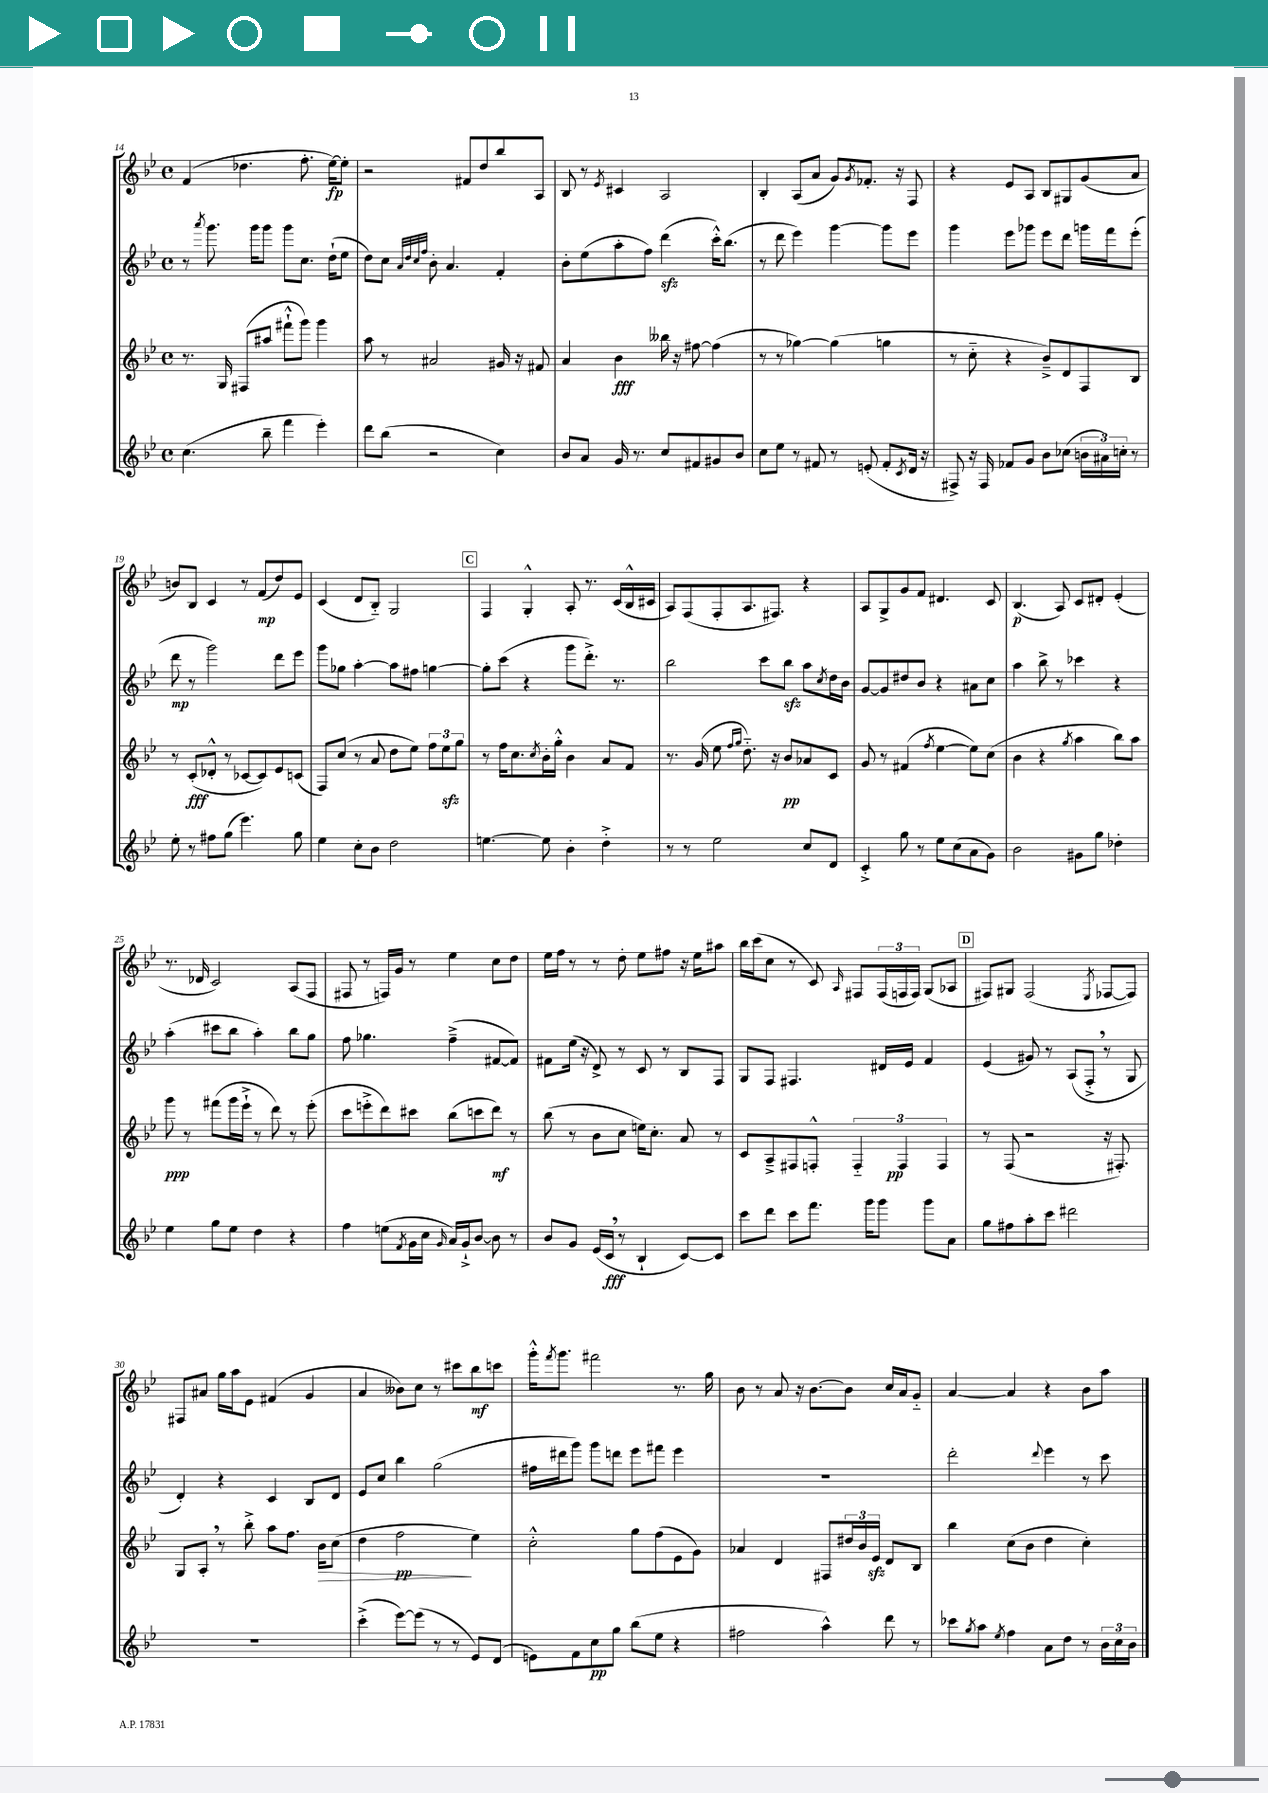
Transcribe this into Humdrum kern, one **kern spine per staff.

**kern	**kern	**kern	**kern
*staff4	*staff3	*staff2	*staff1
*clefG2	*clefG2	*clefG2	*clefG2
*k[b-e-]	*k[b-e-]	*k[b-e-]	*k[b-e-]
*M4/4	*M4/4	*M4/4	*M4/4
*met(c)	*met(c)	*met(c)	*met(c)
(4.cc\	8.r	8r	(4f/
.	.	8qaaa/	.
.	.	8.ggg\	.
.	16G/	.	.
.	(8F#/L	.	4.dd-\
.	.	16ggg\LK	.
8bb-~\	8aa#/J	8ggg\J	.
4fff\	8fff#`^^\L	8ggg\L	.
.	8ggg\J)	8.cc\J	8.ff'\
4eee-'\)	4ggg\	.	.
.	.	(16dd`\LK	[16ee-\LK)
.	.	8ee-\J	8ee-'\]J
=	=	=	=
8ddd\L	8aa\	8dd\L)	2r
(8bb-\J	8r	8cc\J	.
.	.	32qqa/LLL	.
.	.	32qqdd/	.
.	.	32qqcc/	.
.	.	32qqff/JJJ	.
2r	2a#/	8b-'\	.
.	.	4.a/	.
.	.	.	8f#/L
.	.	.	8dd/
4cc\)	16g#/	4f'/	8bb-/
.	16r	.	.
.	8f#/	.	8A/J
=	=	=	=
8b-/L	4a/	8b-'\L	8B-/
8a/J	.	(8ee-\	8r
.	.	.	8qe-/
16g/	4b-\	8aa'\	4c#/
8.r	.	.	.
.	.	8ff\J)	.
8cc/L	16bb--\	(4ddd\	2A/
.	16r	.	.
8f#/	[8ff#\	.	.
8g#/	(4ff#\]	16ccc'^^\LK)	.
.	.	(8.bb-\J	.
8b-/J	.	.	.
=	=	=	=
8cc\L	8r	8r	4B-'/
8ee-\J	8r	8ddd\	.
8r	[4gg-\)	4eee-\)	(8A/L
8f#/	.	.	8a/J
8r	(4gg-\]	[4ggg\	8g/L)
.	.	.	8qg/
(8e'/	.	.	8.f-'/J
8f#'/L	4gg\	8ggg\]L	.
.	.	.	16r
8qc/	.	.	.
16d/Jk	.	8eee-\J	8F/
16r	.	.	.
=	=	=	=
8F#^/)	8r	4ggg\	4r
16r	8cc'~\	.	.
16F#/	.	.	.
8f-/L	4r	8eee-\L	8e-/L
8g/J	.	8ggg-\J	8A/J
8b-\L	8b-~^/L)	8eee-\L	8B-/L
(8cc-\J	8d/	8ddd\J	8G#/
24b\LL	8F/	16ggg\LL	(8g/
24a#\)	.	.	.
.	.	16fff\J	.
24cc'\JJ	.	.	.
8r	8B-/J	(8eee-'\J	8a/J
=	=	=	=
8ee-'\	8r	8ddd\	8b/L)
8r	(8c'/L	8r	8B-/J
8ff#\L	8d-'^^/J	2ggg\)	4c/
(8gg\J	8r	.	.
4.eee-\)	[8c-/L	.	8r
.	8c-/])	.	(8f/L
.	8e-/	8ddd\L	8dd/)
8gg\	(8c/J	8eee-\J	8e-/J
=	=	=	=
4ee-\	8F/L)	8ggg\L	(4c/
.	(8cc/J	8gg-\J	.
8cc'\L	8r	[4aa'\	8d/L
8b-\J	8a/	.	8B-'~/J)
2dd\	8dd\L	8aa\]L	2G/
.	8ee-\J)	8ff#\J	.
.	12ff\L	[4gg\	.
.	12ee-\	.	.
.	12gg\J	.	.
=	=	=	=
[4.ee\	8r	8gg'\]L	4F/
.	16ff\LK	(8ccc\J	.
.	8.cc\	.	.
.	.	4r	4G'^^/
.	8qcc/	.	.
8ee\]	16b-'\L	.	.
.	16gg'^^\JJ	.	.
4b-'\	4b-\	8ggg\L	8A'/
.	.	8.ddd'^\J)	8.r
4dd'^\	8a/L	.	.
.	.	8.r	(16c/LL
.	8f/J	.	16B-^^/
.	.	.	16c#/JJ
=	=	=	=
8r	8.r	2bb-\	8A/L)
8r	.	.	(8F/
.	(16g/	.	.
2ee-\	8ee-\	.	8F'/
.	16qqff/LL	.	.
.	16qqgg/JJ	.	.
.	8.dd'~\)	.	8.A/
.	.	8ccc\L	.
.	16r	.	8.F#/J)
.	8b-/L	8bb-\J	.
8cc/L	8a-/	8aa\L	4r
.	.	8qcc/	.
8d/J	8c/J	16dd\L	.
.	.	16b-\JJ	.
=	=	=	=
4c'^/	8g/	[8g/L	8A/L
.	8r	8g/]	8G^/
8gg\	(4f#/	8dd#/	8g/
8r	.	8b-/J	8f/J
.	8qff/	.	.
8ee-\L	[4ee-\	4r	4.d#/
(8cc\	.	.	.
8a\	8ee-\]L)	8a#\L	.
8g\J)	(8cc\J	8cc\J	8c/
=	=	=	=
2b-\	4b-\	4aa\	(4.B-/
.	4r	8bb-^\	.
.	.	8r	8A/)
.	8qgg/	.	.
8g#\L	4aa\	4ccc-\	8c/L
8gg\J	.	.	8d#'/J
4dd-'\	8bb-\L)	4r	(4e-'/
.	8aa\J	.	.
=	=	=	=
4ee-\	8ggg\	(4aa'\	8.r
.	8r	.	.
.	.	.	16d-/
8gg\L	(8fff#\L	8ccc#\L	2c/)
8ee-\J	16ggg\L	8bb-\J	.
.	16eee-`^\JJ	.	.
4dd\	8r	4aa'\)	.
.	8ddd\)	.	.
4r	8r	8bb-\L	(8A/L
.	(8eee-'\	8gg\J	8F/J
=	=	=	=
4ff\	8ccc\L	8ff\	8F#/
.	8eee'^\	4.gg-\	8r
(8ee\L	8ddd\)	.	16F/LL)
.	.	.	16g/JJ
8qf/	.	.	.
16g\L	8ccc#\J	.	8r
16cc\JJ	.	.	.
16qqg/	.	.	.
16a/LL)	(8bb-\L	(4ff~^\	4ee-\
16g`^/J	.	.	.
[8b-/J	8ccc\	.	.
8b-\]	8ddd\J)	[8f#/L	8cc\L
8r	8r	8f#/]J)	8dd\J
=	=	=	=
8b-/L	(8bb-\	8f#\L	16ee-\LL
.	.	.	16ff\JJ
8g/J	8r	(16ee-\Jk	8r
.	.	16r	.
(16e-/LL	8b-\L	8d^/)	8r
16c/JJ	.	.	.
8r	8cc\J	8r	8dd'\
4B-`/	16ee\LK)	8c/	8ee-\L
.	8.cc'\J	.	.
.	.	8r	8ff#\J
[8c/L)	8a/	8B-/L	16r
.	.	.	16ee-\LK
8c/]J	8r	8F/J	8aa#\J
=	=	=	=
8ccc\L	8c/L	8G/L	16bb-\LL
.	.	.	(16ccc\J
8ddd\J	8A~^/	8F/J	8cc\J
8ccc\L	8F#/	4.F#/	8r
8.fff\J	8F'^^/J	.	8c/)
.	.	.	16qqA/
.	6F'~/	.	8F#/L
16ggg\LK	.	.	.
8ggg\J	.	16d#/LL	(24F#/L
.	6F/	.	24F/
.	.	16e-/JJ	.
.	.	.	24F/JJ)
8ggg\L	.	4f/	(8G/L
.	6F/	.	.
8a\J	.	.	8A-/J
=	=	=	=
8gg\L	8r	(4e-/	8F#/L)
8ff#\	(8F/	.	8G#/J
8aa'\	2r	8g#/)	(2F#/
8ccc\J	.	8r	.
2ddd#\	.	(8A/L	.
.	.	8F'^/J	.
.	.	.	8qE-/
.	16r	8r	[8F-/L
.	8.F#'/)	.	.
.	.	8G/	8F-/]J)
=	=	=	=
1r	8G/L	4d'/)	8F#/L
.	8A'/J	.	8a#/J
.	8r	4r	16gg\LL
.	.	.	16aa\J
.	8bb-'^\	.	8e-\J
.	8aa\L	4c/	(4f#/
.	8.ff\J	.	.
.	.	8B-/L	4g/
.	16b-\LK	.	.
.	(8cc\J	8d/J	.
=	=	=	=
(4ccc'^\	4dd\	8e-/L	4a/
.	.	8cc/J	.
[8eee-\L)	2ff\	4bb-\	8b--\L)
(8eee-\]J	.	.	8cc\J
8r	.	(2gg\	8r
8r	.	.	8ccc#\L
8e-/L)	4ee-\)	.	8bb-\
(8d/J	.	.	8ccc\J
=	=	=	=
8e\L)	2cc'^^\	16ff#\LL	16ggg'^^\LK
.	.	.	8qfff/
.	.	16ddd#\J	8.ggg\J
8f\	.	8ggg\J)	.
8cc\	.	8ggg\L	2fff#\
8gg\J	.	8ddd\J	.
(8bb-\L	8gg\L	8eee-\L	.
8ee-\J	(8ff\	8fff#\J	.
4r	8e-\	4eee-\	8.r
.	8g\J)	.	.
.	.	.	16gg\
=	=	=	=
2ff#\	4a-/	1r	8b-\
.	.	.	8r
.	4d/	.	8a/
.	.	.	16r
.	.	.	[8.b-\L
4aa^^\)	8F#/L	.	.
.	24dd#/L	.	8b-\]J
.	24b-/	.	.
.	24e-/JJ	.	.
8ddd\	8d/L	.	16cc/LL
.	.	.	16a/J
8r	8B-/J	.	8g'~/J
=	=	=	=
8ccc-\L	4bb-\	2ddd'\	[4a/
8qgg/	.	.	.
8aa\J	.	.	.
8qee-/	.	.	.
4ff\	(8cc\L	.	4a/]
.	8b-\J	.	.
.	.	8qqddd/	.
8a\L	4dd\	4eee-\	4r
8dd\J	.	.	.
8r	4cc'\)	8r	8b-\L
24b-\LL	.	8ccc\	8aa\J
24cc\	.	.	.
24b-\JJ	.	.	.
==	==	==	==
*-	*-	*-	*-
